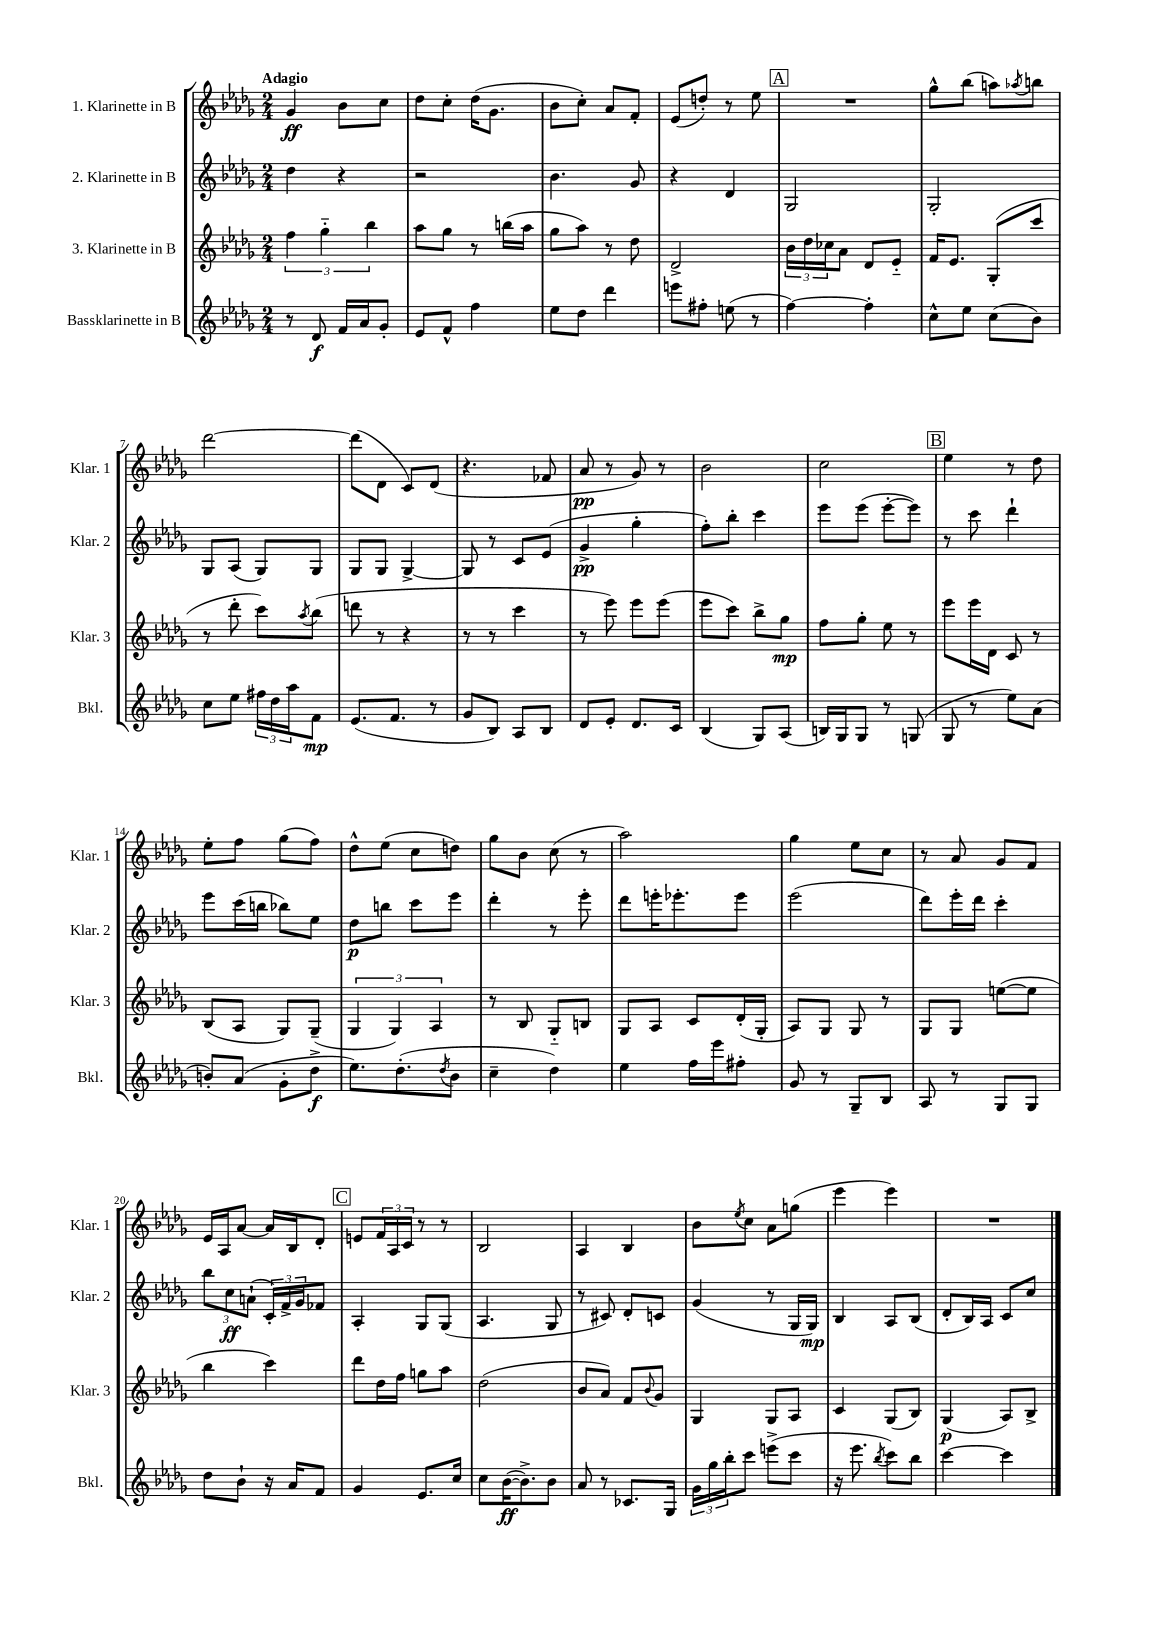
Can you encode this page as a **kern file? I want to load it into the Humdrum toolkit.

**kern	**kern	**kern	**kern
*staff4	*staff3	*staff2	*staff1
*clefG2	*clefG2	*clefG2	*clefG2
*k[b-e-a-d-g-]	*k[b-e-a-d-g-]	*k[b-e-a-d-g-]	*k[b-e-a-d-g-]
*M2/4	*M2/4	*M2/4	*M2/4
8r	6ff\	4dd-\	4g-/
8d-/	.	.	.
.	6gg-'~\	.	.
16f/LL	.	4r	8b-\L
16a-/J	.	.	.
.	6bb-\	.	.
8g-'/J	.	.	8cc\J
=	=	=	=
8e-/L	8aa-\L	2r	8dd-\L
8f^^/J	8gg-\J	.	8cc'\J
4ff\	8r	.	(16dd-\LK
.	.	.	8.g-\J
.	(16bb\LL	.	.
.	16aa-\JJ	.	.
=	=	=	=
8ee-\L	8gg-\L	4.b-\	8b-\L
8dd-\J	8aa-\J)	.	8cc'\J)
4ddd-\	8r	.	8a-/L
.	8dd-\	8g-/	8f'/J
=	=	=	=
8eee\L	2d-^/	4r	(8e-/L
8ff#'\J	.	.	8dd'/J)
(8ee\	.	4d-/	8r
8r	.	.	8ee-\
=	=	=	=
[4ff\)	24b-\LL	2G-/	2r
.	24dd-\	.	.
.	24cc-\J	.	.
.	8a-\J	.	.
4ff'\]	8d-/L	.	.
.	8e-'~/J	.	.
=	=	=	=
8cc^^\L	16f/LK	2G-'/	8gg-^^\L
.	8.e-/J	.	.
8ee-\J	.	.	(8bb-\J
(8cc\L	(8G-'/L	.	8aa\L)
.	.	.	8qaa-/
8b-\J)	8ccc/J	.	8bb\J
=	=	=	=
8cc\L	8r	8G-/L	[2ddd-\
8ee-\J	8ddd-'\	(8A-/J	.
24ff#\LL	8ccc\L)	8G-/L)	.
24dd-\	.	.	.
24aa-\J	.	.	.
.	8qaa-/	.	.
8f\J	(8bb-\J	8G-/J	.
=	=	=	=
(8.e-/L	8ddd\	8G-/L	(8ddd-\]L
.	8r	8G-/J	8d-\J
8.f/J	.	.	.
.	4r	[4G-^/	8c/L)
8r	.	.	(8d-/J
=	=	=	=
8g-/L	8r	8G-/]	4.r
8B-/J)	8r	8r	.
8A-/L	4ccc\	8c/L	.
8B-/J	.	(8e-/J	8f-/
=	=	=	=
8d-/L	8r	4g-^/	8a-/
8e-'/J	8eee-\)	.	8r
8.d-/L	8eee-\L	4gg-'\	8g-/)
.	(8eee-\J	.	8r
16c/Jk	.	.	.
=	=	=	=
(4B-/	8eee-\L	8ff'\L)	2b-\
.	8ccc\J)	8bb-'\J	.
8G-/L)	8bb-^\L	4ccc\	.
(8A-/J	8gg-\J	.	.
=	=	=	=
16B/LL)	8ff\L	8eee-\L	2cc\
16G-/J	.	.	.
8G-/J	8gg-'\J	(8eee-\J	.
8r	8ee-\	[8eee-'\L	.
(8G/	8r	8eee-\]J)	.
=	=	=	=
8G-/	8eee-\L	8r	4ee-\
8r	16eee-\L	8ccc\	.
.	16d-\JJ	.	.
8ee-\L)	8c/	4ddd-`\	8r
(8a-\J	8r	.	8dd-\
=	=	=	=
8b'/L)	(8B-/L	8eee-\L	8ee-'\L
(8a-/J	8A-/J	(16ccc\L	8ff\J
.	.	16bb\JJ	.
8g-'\L	8G-/L)	8bb-\L)	(8gg-\L
8dd-^\J	(8G-~/J	8ee-\J	8ff\J)
=	=	=	=
8.ee-\L)	6G-/	8dd-\L	8dd-^^\L
.	.	8bb\J	(8ee-\J
.	6G-/)	.	.
(8.dd-'\	.	.	.
.	.	8ccc\L	8cc\L
.	6A-/	.	.
8qdd-/	.	.	.
8b-\J	.	8eee-\J	8dd\J)
=	=	=	=
4cc~\	8r	4ddd-'\	8gg-\L
.	8B-/	.	8b-\J
4dd-\)	8G-'~/L	8r	(8cc\
.	8B/J	8eee-'\	8r
=	=	=	=
4ee-\	8G-/L	8ddd-\L	2aa-\)
.	8A-/J	16eee'\K	.
.	.	8.eee-'\	.
16ff\LL	8c/L	.	.
16eee-\J	.	.	.
8ff#'\J	(16d-'/L	8eee-\J	.
.	16G-'/JJ	.	.
=	=	=	=
8g-/	8A-/L)	(2eee-\	4gg-\
8r	8G-/J	.	.
8G-~/L	8G-/	.	8ee-\L
8B-/J	8r	.	8cc\J
=	=	=	=
8A-/	8G-/L	8ddd-\L)	8r
8r	8G-/J	16eee-'\L	8a-/
.	.	16ddd-\JJ	.
8G-/L	([8ee\L	4ccc'\	8g-/L
8G-/J	8ee\]J	.	8f/J
=	=	=	=
8dd-\L	4bb-\	12bb-\L	16e-/LL
.	.	.	16A-/J
.	.	12cc\	.
8b-`\J	.	.	[8a-/J
.	.	(12a`\J	.
16r	4ccc\)	24c'/LL)	16a-/]LL
.	.	24f^/	.
16a-/LK	.	.	16B-/J
.	.	24g-/J	.
8f/J	.	8f-/J	8d-'/J
=	=	=	=
4g-/	8ddd-\L	4A-'/	8e/L
.	16dd-\L	.	24f/L
.	.	.	24A-/
.	16ff\JJ	.	.
.	.	.	24c/JJ
8.e-/L	8gg\L	8G-/L	8r
.	8aa-\J	(8G-/J	8r
16cc/Jk	.	.	.
=	=	=	=
8cc\L	(2dd-\	4.A-/	2B-/
([16b-\K	.	.	.
8.b-^\])	.	.	.
8b-\J	.	8G-/	.
=	=	=	=
8a-/	8b-/L	8r	4A-/
8r	8a-/J)	8c#/)	.
8.c-/L	8f/L	8d-'/L	4B-/
.	8qqb-/	.	.
.	8g-/J	8c/J	.
16G-/Jk	.	.	.
=	=	=	=
24g-\LL	4G-/	(4g-/	8b-\L
24gg-\	.	.	.
24bb-'\J	.	.	.
.	.	.	8qee-/
8ccc\J	.	.	8cc\J
(8eee^\L	8G-/L	8r	8a-\L
8ccc\J	8A-/J	16G-/LL	(8gg\J
.	.	16G-/JJ)	.
=	=	=	=
16r	4c/	4B-/	4eee-\
8.eee-\	.	.	.
8qbb-/	.	.	.
8ccc\L)	(8G-/L	8A-/L	4eee-\)
8bb-\J	8B-/J)	(8B-/J	.
=	=	=	=
[4ccc\	(4G-/	8d-'/L	2r
.	.	16B-/L)	.
.	.	16A-/JJ	.
4ccc\]	8A-/L)	8c/L	.
.	8B-^/J	8cc/J	.
==	==	==	==
*-	*-	*-	*-
